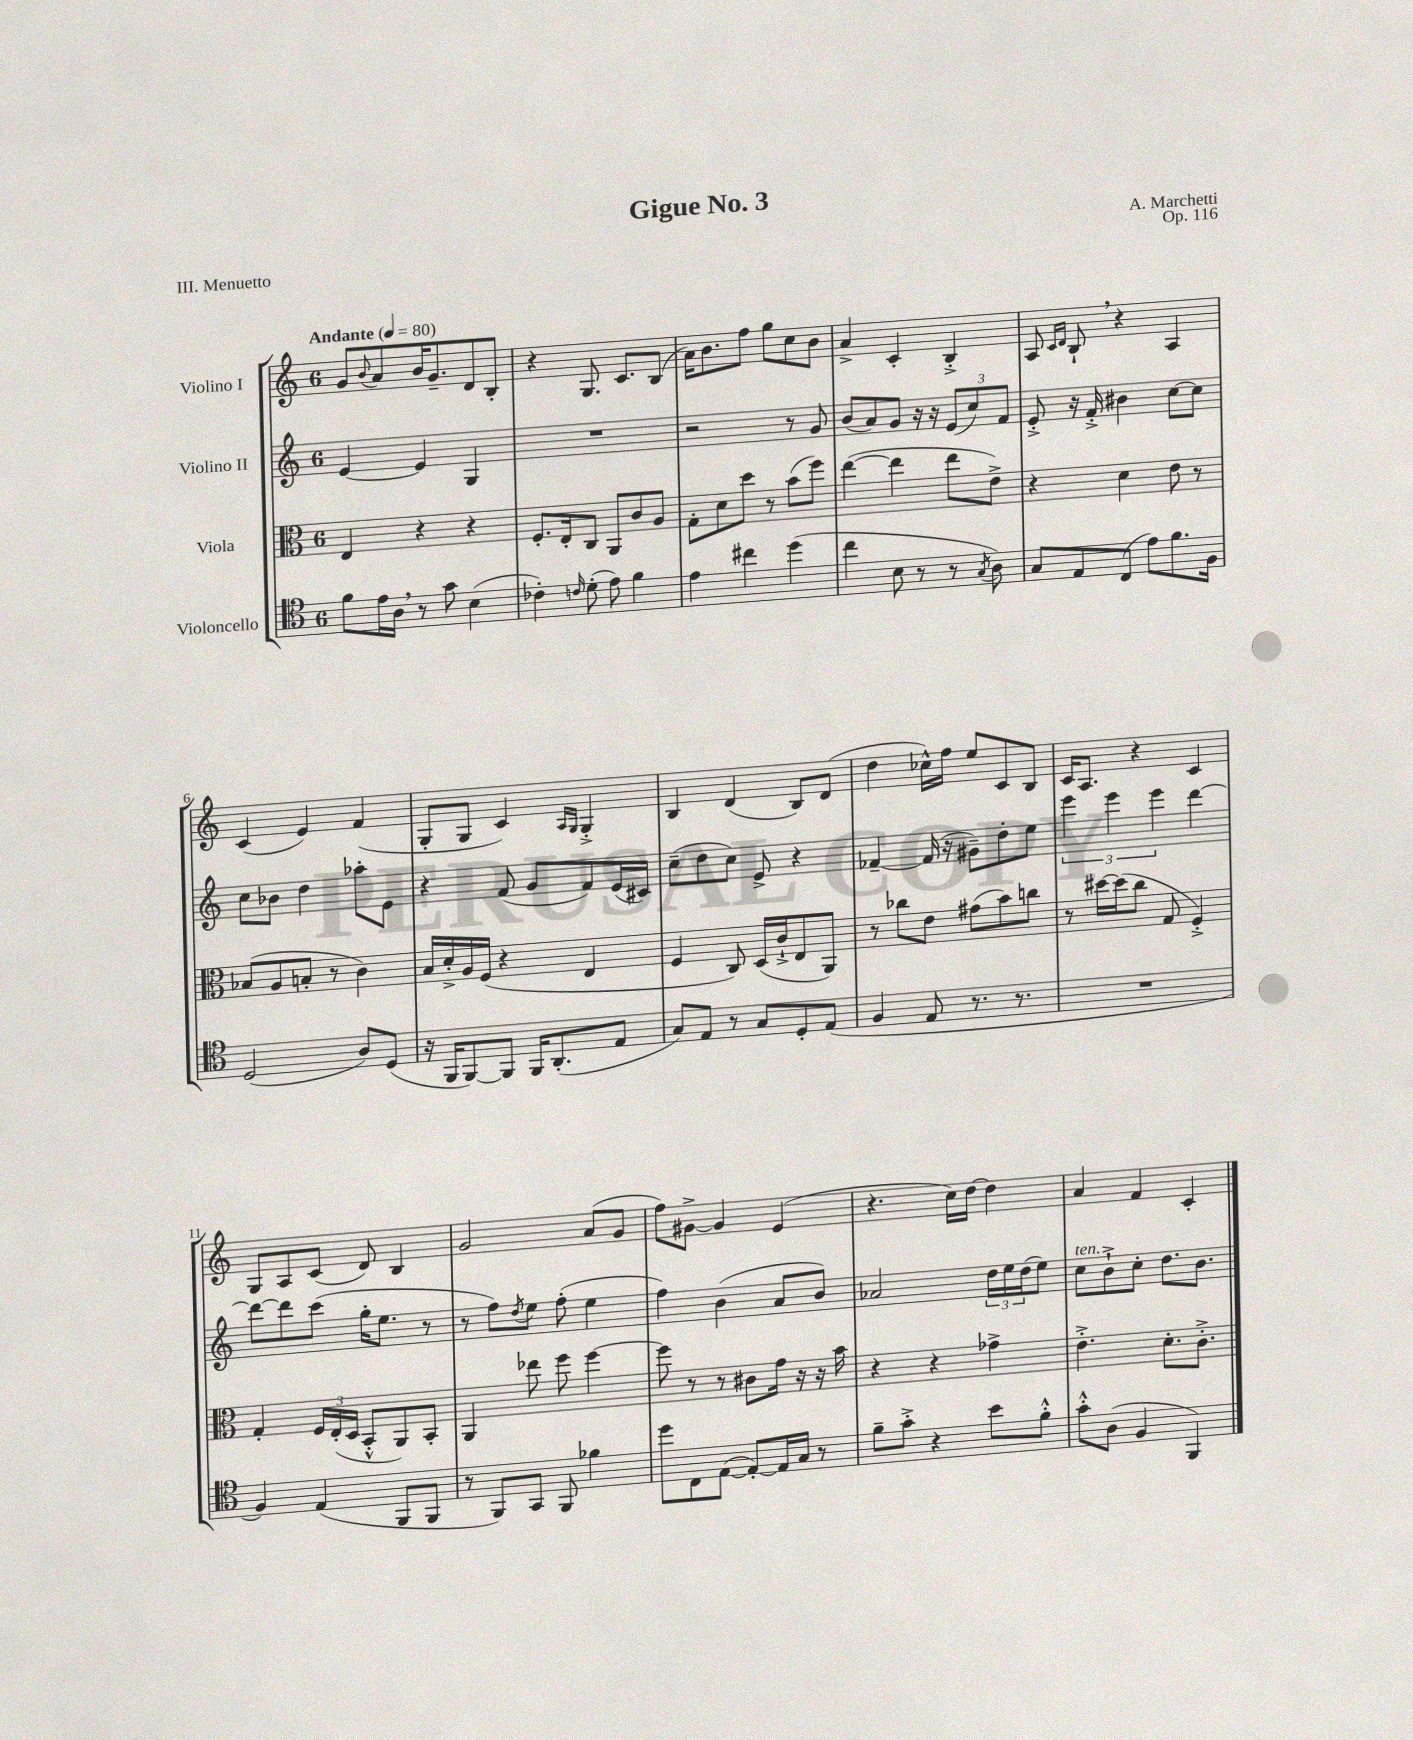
\header { title = "Gigue No. 3" composer = "A. Marchetti" opus = "Op. 116" piece = "III. Menuetto" }
<<
\new StaffGroup <<
\new Staff = "s0" \with { instrumentName = "Violino I" } {
    \clef treble \key c \major \once \override Staff.TimeSignature.style = #'single-digit \time 6/8 \tempo "Andante" 4 = 80
    g'8 \appoggiatura { b'8 } a'8 b'16 g'8.-- d'8 b8-. |
    r4 g8. c'8. b8( |
    a'16) b'8. f''8 g''8 c''8 b'8 |
    a'4-> c'4-. b4-.-> |
    a8 \grace { c'16 d'16 } b8-! \breathe r4 a4 |
    c'4( e'4) f'4( |
    g8-. g8 c'4) \grace { a16 g16 } g4-.-> |
    b4 d'4( b8) d'8( |
    d''4 ces''16-^) f''16 e''8 c'8 b8 |
    c'16 a8. r4 c'4 |
    g8 a8 c'8( d'8) b4 |
    g'2 a'8( g'8 |
    f''8) gis'8~-> gis'4 e'4( |
    r4. c''16) d''16~ d''4 |
    a'4 f'4 c'4-. \bar "|." |
}
\new Staff = "s1" \with { instrumentName = "Violino II" } {
    \clef treble \key c \major \once \override Staff.TimeSignature.style = #'single-digit \time 6/8
    e'4~ e'4 g4 |
    R2. |
    r2 r8 g'8 |
    b'8( a'8) g'8 r16 r16 \tuplet 3/2 { e'8( c''8) f'8 } |
    e'8-.-> r16 f'16-.-> bis'4 c''8~ c''8 |
    c''8 bes'8 d''4 aes''8-. e'8 |
    r4 f'8( g'8 f'8) e'16( cis'16) |
    c''8--( d''8 c''8) e'8-> r4 |
    fes'4~-- fes'16( r16 gis'8--) d''8-. e''8 |
    \tuplet 3/2 { e'''4 e'''4 e'''4 } d'''4~ |
    d'''8~ d'''8 c'''8( g''16-. e''8. r8 |
    r8 f''8) \acciaccatura { d''8 } e''8 f''8-.( e''4 |
    f''4) b'4( a'8 b'8) |
    aes'2 \tuplet 3/2 { d''16 e''16 d''16( } e''8) |
    c''8^\markup { \italic "ten." } b'8-!-> c''8-. d''8. b'8. \bar "|." |
}
\new Staff = "s2" \with { instrumentName = "Viola" } {
    \clef alto \key c \major \once \override Staff.TimeSignature.style = #'single-digit \time 6/8
    e4 r4 r4 |
    f8.-. e16-. c8 a,8 c'8 a8 |
    g8-. d'8 d''8 r8 b'8( f''8) |
    e''4~( e''4 e''8 e'8->) |
    r4 d'4 e'8 r8 |
    bes8( a8 b8-. r8 c'4) |
    b16 d'16-.-> a16 f16( r4 e4 |
    f4 c8) d16( c'16-!-> e8 a,8) |
    r8 ces''8 e'8 gis'8( b'8) c''8 |
    r8 dis''16~ dis''16( c''8 g8 f4-.->) |
    g4-. \tuplet 3/2 { f16 e16-.( d16 } b,8-.-^ a,8) b,8-. |
    a,4 ees''8 f''8 f''4~ |
    f''8 r8 r8 cis'8 g'16 r16 r16 b'16 |
    r4 r4 ges'4-> |
    e'4.-.-> d'8.-. c'8.-.-> \bar "|." |
}
\new Staff = "s3" \with { instrumentName = "Violoncello" } {
    \clef tenor \key c \major \once \override Staff.TimeSignature.style = #'single-digit \time 6/8
    f'8 e'16 a16 \breathe r8 g'8 b4( |
    ces'4-.) \grace { c'16 } d'8-.( e'8) f'4 |
    e'4 cis''4 d''4( |
    c''4 b8 r8 r8 \acciaccatura { g8 } a8) |
    g8 e8 c8( e'8) f'8. f16 |
    d2( a8) d8( |
    r16 f,16 f,8~) f,8 f,16 a,8.-.( e8 |
    g8) e8 r8 g8 d8-. e8( |
    f4 e8 r8. r8. |
    R2. |
    f4) e4( f,8 f,8 |
    r8 f,8) g,8 f,8 fes'4 |
    d''8 c8 e8~( e8~-.) e16 g16 r8 |
    f'8-- g'8-.-> r4 b'8 f'8-.-^ |
    g'8-.-^ a8( f4 f,4) \bar "|." |
}
>>
>>
